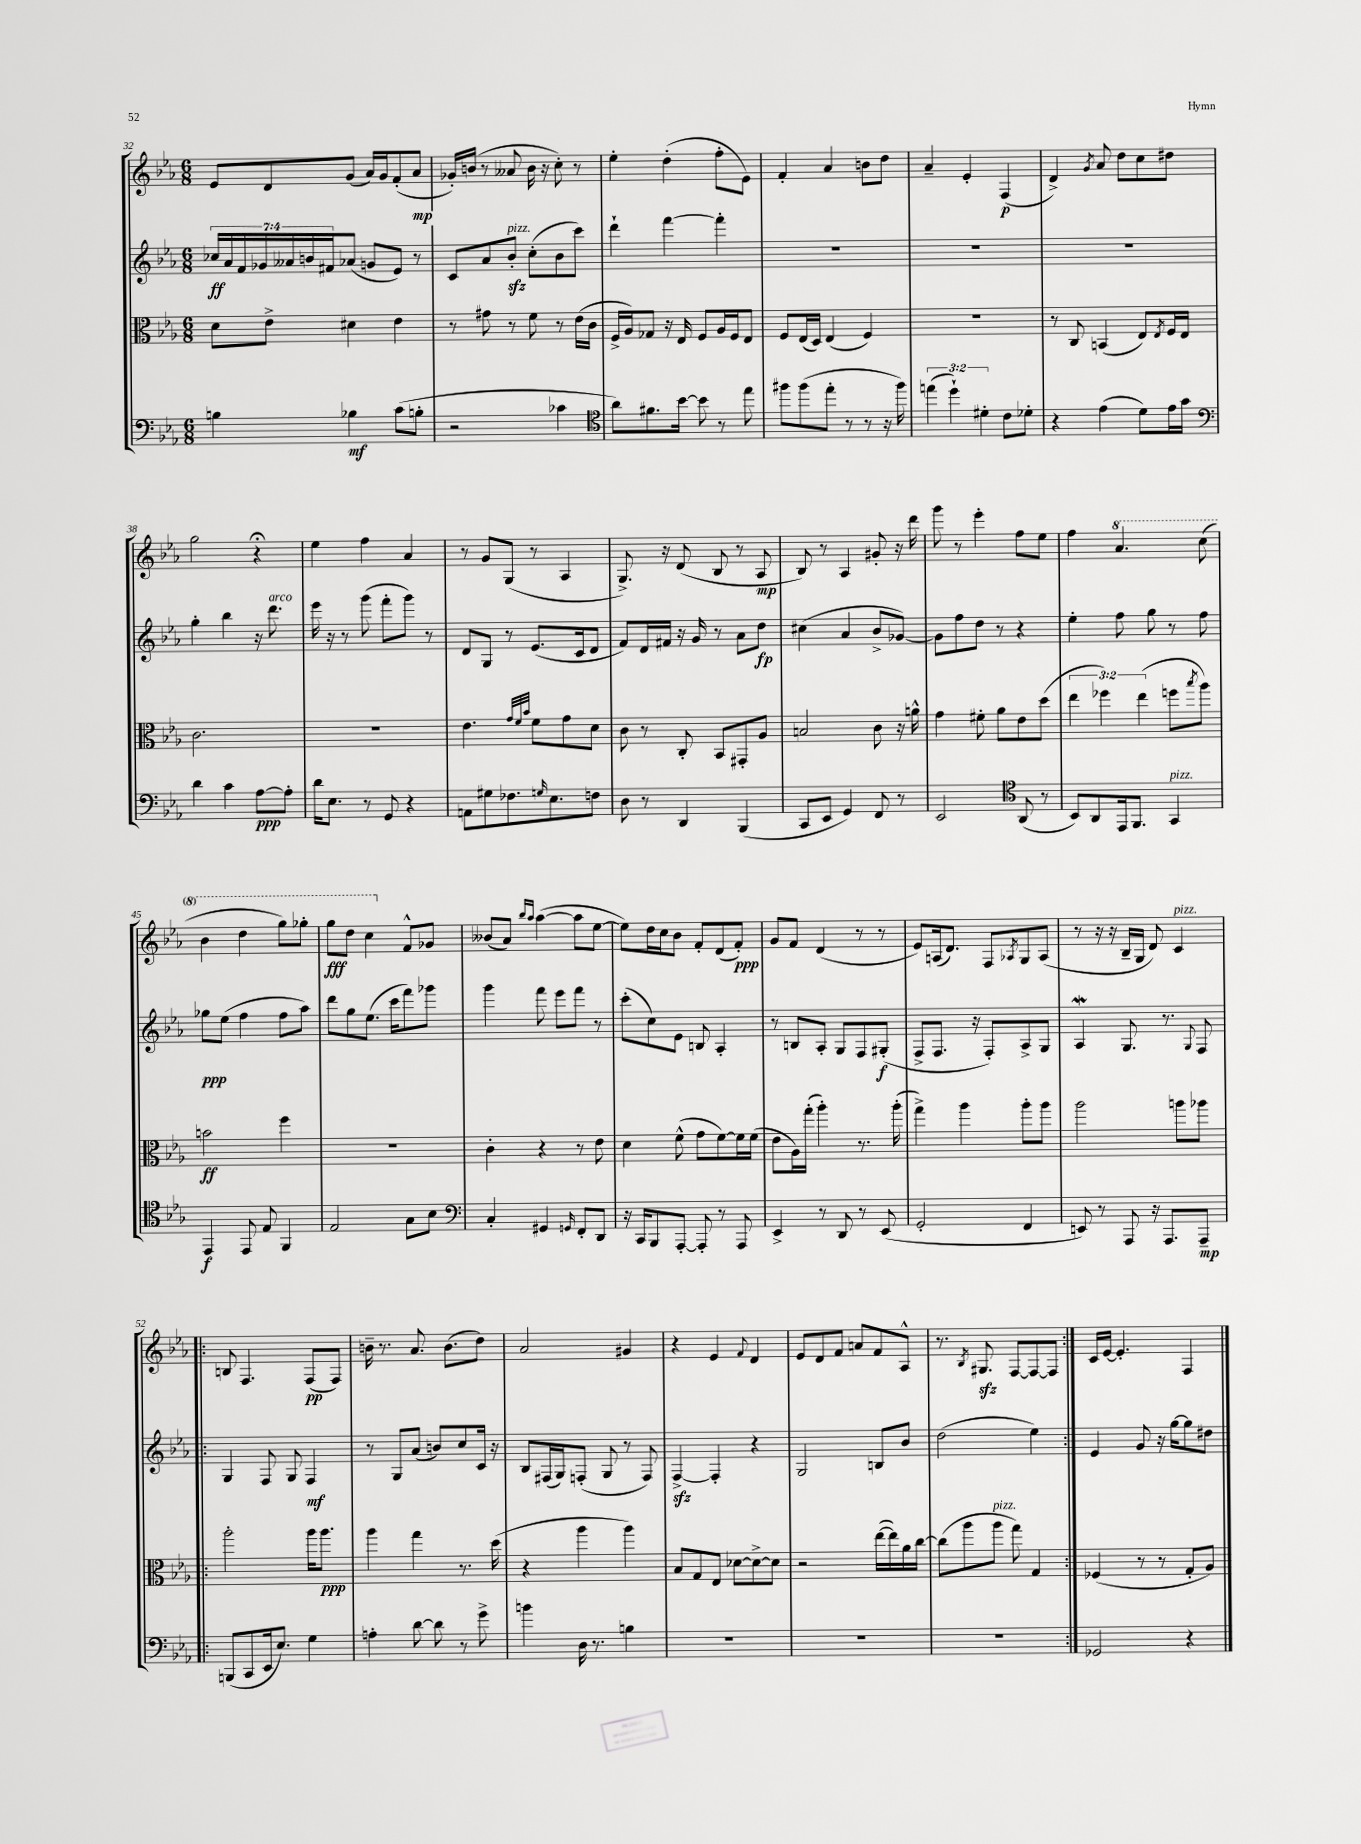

**kern	**kern	**kern	**kern
*staff4	*staff3	*staff2	*staff1
*clefF4	*clefC3	*clefG2	*clefG2
*k[b-e-a-]	*k[b-e-a-]	*k[b-e-a-]	*k[b-e-a-]
*M6/8	*M6/8	*M6/8	*M6/8
4B\	8d\L	28cc-/LL	8e-/L
.	.	28a-/	.
.	.	28f/	.
.	.	28g-/	.
.	8e-^\J	.	8d/
.	.	28a--/	.
.	.	28b/	.
.	.	28f#/J	.
4B-\	4d#\	(8a-/J	(8g/J
.	.	8g/L	16a-/LL)
.	.	.	16g/J
(8c\L	4e-\	8e-/J)	(8f'/
8B'\J	.	8r	8a-/J
=	=	=	=
2r	8r	8c/L	16g-'/LL)
.	.	.	(16b/JJ
.	8g#\	8a-/	8r
.	8r	8b-'/J	8a--/
.	8f\	(8cc'\L	16b\
.	.	.	16r
4c-\	8r	8b-\	8cc'\)
.	(16e-\LL	8ccc\J)	8r
.	16c\JJ	.	.
=	=	=	=
*clefC4	*	*	*
8a-\L)	16F^/LL	4ddd`\	4ee-'\
.	16A-/J)	.	.
8.f#\	8G-/J	.	.
.	16r	[4fff\	(4dd'\
[16b-\Jk	16E-/	.	.
8b-\]	8F/L	.	.
8r	16A-/L	4fff'\]	8ff'\L
.	16F/J	.	.
8ee-\	8E-/J	.	8e-\J)
=	=	=	=
8ff#\L	8F/L	2.r	4f'/
(8ff#\	(16E-/L	.	.
.	16D/JJ)	.	.
8ee-'\J	(4E-/	.	4a-/
8r	.	.	.
8r	4F/)	.	8b\L
16r	.	.	8dd\J
16ff#\)	.	.	.
=	=	=	=
(6ee\	2.r	2.r	4a-~/
6dd`\)	.	.	.
.	.	.	4e-'/
6d#'\	.	.	.
8c\L	.	.	(4F/
8d-'\J	.	.	.
=	=	=	=
4r	8r	2.r	4d^/)
.	8C/	.	.
.	.	.	8qg/
(4e-\	(4BB/	.	8a-/
.	.	.	8dd\L
8d\L)	8E-/L)	.	8cc\
.	8qE-/	.	.
16e-\L	16F/L	.	8dd#\J
16g\JJ	16E-/JJ	.	.
=	=	=	=
*clefF4	*	*	*
4d\	2.c\	4gg'\	2gg\
4c\	.	4bb-\	.
[8A-\L	.	16r	4r;
.	.	8.ddd\	.
8A-'\]J	.	.	.
=	=	=	=
16d\LK	2.r	16eee-\	4ee-\
8.E-\J	.	16r	.
.	.	8r	.
8r	.	(8ggg\	4ff\
8GG/	.	8fff'\L	.
4r	.	8ggg\J)	4a-/
.	.	8r	.
=	=	=	=
8AA\L	4.e-\	8d/L	8r
8G#\	.	8G/J	8g/L
8.F-\	.	8r	(8G/J
.	32qqg/LLL	.	.
.	32qqf/	.	.
.	32qqb-/JJJ	.	.
.	8f\L	(8.e-/L	8r
16qqG/	.	.	.
8.E-\	.	.	.
.	8g\	.	4A-/
.	.	16c/k	.
8F\J	8d\J	8d/J	.
=	=	=	=
8D\	8c\	8f/L)	8.G^/)
8r	8r	16d/L	.
.	.	16f#/JJ	16r
4DD/	8C'/	16r	(8d/
.	.	16g/	.
.	8BB-/L	8r	8B-/
(4BBB-/	8GG#'/	8a-\L	8r
.	8A-/J	8dd\J	8A-/
=	=	=	=
8CC/L	2B/	(4cc#\	8B-/)
8EE-/J	.	.	8r
4GG/)	.	4a-/	4A-/
8FF/	8c\	8b-^/L	8g#'/
8r	16r	[8g-/J)	16r
.	16a^^\	.	16ddd\
=	=	=	=
2EE-/	4g\	8g-\]L	8ggg\
.	.	8ff\	8r
.	8f#'\	8dd\J	4eee-'\
.	8a-\L	8r	.
*clefC4	*	*	*
(8AA-/	8e-\	4r	8ff\L
8r	(8dd\J	.	8ee-\J
=	=	=	=
8BB-/L)	6ee-\	4ee-'\	4ff\
8AA-/	.	.	.
.	6ff-\)	.	.
16EE-/k	.	8ff\	4.aa-/
8.FF/J	.	.	.
.	(6ee-\	.	.
.	.	8gg\	.
4GG/	8ff\L	8r	.
.	8qbb-/	.	.
.	8aa-\J)	8ff\	(8ccc\
=	=	=	=
4EE-/	2b\	8gg-\L	4bb-\
.	.	(8ee-\J	.
8EE-/	.	4ff\	4ddd\
8E-/	.	.	.
4FF/	4ff\	8ff\L	8ggg\L)
.	.	8aa-\J)	8ggg-'\J
=	=	=	=
2E-/	2.r	8ddd\L	8ggg\L
.	.	8gg\	8ddd\J
.	.	(8.ee-\J	4ccc\
.	.	16ccc\LK	.
8G\L	.	8fff\)	8f^^/L
8B-\J	.	8ggg-\J	8g-/J
=	=	=	=
*clefF4	*	*	*
4C'/	4c'\	4ggg\	(8b--/L
.	.	.	8a-/J)
.	.	.	16qqbb-/LL
.	.	.	16qqaa-/JJ
4GG#/	4r	8fff\	([4aa-\
.	.	8eee-\L	.
16qqGG/	.	.	.
8FF'/L	8r	8fff\J	8aa-\]L
8DD/J	8e-\	8r	[8ee-\J
=	=	=	=
16r	4d\	(8ccc'\L	8ee-\]L)
16CC/LK	.	.	.
8BBB-/	.	8cc\)	16dd\L
.	.	.	16cc\J
[8AAA-'/J	(8f^^\	8e-\J	8b-\J
8AAA-'/]	8g\L	8B/	8f'/L
8r	[8f\)	4A-'/	(8d/
8AAA-/	16f\]L	.	8f'/J)
.	(16f\JJ	.	.
=	=	=	=
4EE-^/	8e-\L	8r	8g/L
.	16A-\L)	8B/L	8f/J
.	(16gg'\JJ	.	.
8r	4aa-'\)	8A-'/J	(4d/
8DD/	.	8G/L	.
8r	8.r	8F/	8r
(8EE-/	.	(8G#'/J	8r
.	(16aa-'\	.	.
=	=	=	=
2GG'/	4gg^\)	8F^/L	8e-/L)
.	.	8.F/J	(16A/k
.	.	.	8.d/J)
.	4aa-\	.	.
.	.	16r	.
.	.	8F'/L)	8F/L
.	.	.	8qA-/
4FF/	8aa-'\L	8A-^/	8G/
.	8aa-\J	8G/J	(8A-/J
=	=	=	=
8EE/)	2aa-\	4A-/	8r
8r	.	.	16r
.	.	.	16r
8AAA-/	.	8.G/	16B-~/LL
.	.	.	16G/JJ
16r	.	.	8d/)
8.AAA-/L	.	8.r	.
.	8aa\L	.	4c/
.	.	8qqG/	.
8AAA-~/J	8aa-\J	8F/	.
=!|:	=!|:	=!|:	=!|:
(8BBB/L	2aa-'\	4G/	8B/
8CC/	.	.	4.F/
16EE-/k	.	8F/	.
8.E-/J)	.	.	.
.	.	8G/	.
4G\	16aa-\LK	4F/	(8F/L
.	8.aa-\J	.	.
.	.	.	8F/J)
=	=	=	=
4A'\	4aa-\	8r	16b~\
.	.	.	8.r
.	.	8G/L	.
[8d\	4gg\	(8a-/J	8.a-/
8d\]	.	8b/L)	.
.	.	.	(8.b\L
8r	8.r	8cc/	.
8g^\	.	16c/Jk	8dd\J)
.	(16dd\	16r	.
=	=	=	=
4b\	4r	8B-/L	2a-/
.	.	(16F#/L	.
.	.	16G/J)	.
16D\	4aa-\	(8F'/J	.
8.r	.	.	.
.	.	8G/	.
4B\	4aa-\)	8r	4g#/
.	.	8F/)	.
=	=	=	=
2.r	8B-/L	[4F^/	4r
.	8G/	.	.
.	8E-/J	4F'/]	4e-/
.	[8d-\L	.	.
.	.	.	8qqf/
.	8d-^\_	4r	4d/
.	8d-\]J	.	.
=	=	=	=
2.r	2r	2G/	8e-/L
.	.	.	8d/
.	.	.	8f/J
.	.	.	8a/L
.	([16ee-\LL	8B/L	8f/
.	16ee-\])	.	.
.	16a-\	8b-/J	8A-^^/J
.	[16cc\JJ	.	.
=	=	=	=
2.r	(8cc\]L	(2dd\	8.r
.	8aa-\	.	.
.	.	.	8qB-/
.	.	.	8.G#/
.	8aa-\J	.	.
.	8gg\)	.	[8F/L
.	4G/	4ee-\)	8F/_
.	.	.	8F/]J
=:|!	=:|!	=:|!	=:|!
2GG-/	(4F-/	4e-/	16c/LL
.	.	.	[16e-/JJ
.	.	.	4.e-'/]
.	8r	8g/	.
.	8r	16r	.
.	.	[16gg\LK	.
4r	8G'/L	8gg\]	4F/
.	8A-/J)	8dd#\J	.
==	==	==	==
*-	*-	*-	*-
